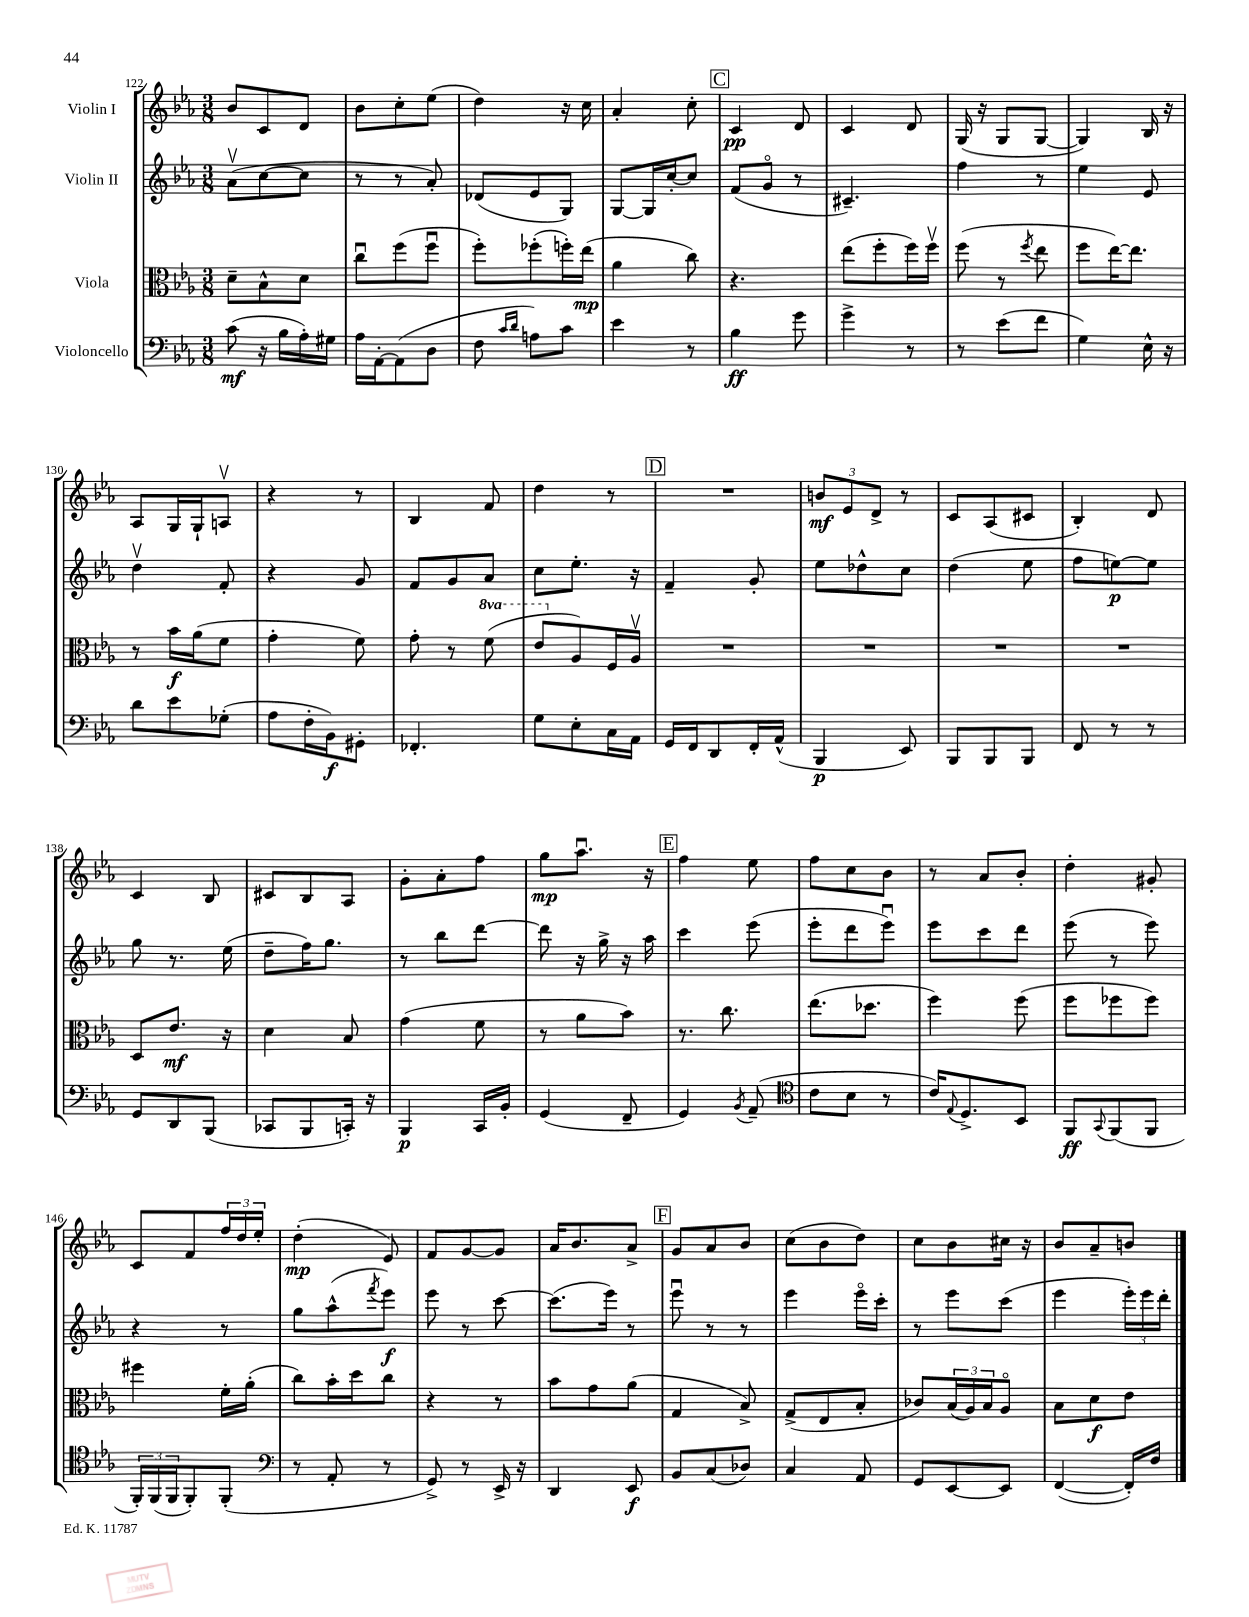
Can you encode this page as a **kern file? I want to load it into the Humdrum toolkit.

**kern	**dynam	**kern	**dynam	**kern	**dynam	**kern	**dynam
*part4	*part4	*part3	*part3	*part2	*part2	*part1	*part1
*staff4	*staff4	*staff3	*staff3	*staff2	*staff2	*staff1	*staff1
*I"Violoncello	*	*I"Viola	*	*I"Violin II	*	*I"Violin I	*
*clefF4	*	*clefC3	*	*clefG2	*	*clefG2	*
*k[b-e-a-]	*	*k[b-e-a-]	*	*k[b-e-a-]	*	*k[b-e-a-]	*
*M3/8	*	*M3/8	*	*M3/8	*	*M3/8	*
=122	=122	=122	=122	=122	=122	=122	=122
(8c\	mf	8d~\L	.	(8a-v\L	.	8b-/L	.
16r	.	8B-^^\	.	[8cc\	.	8c/	.
16B-\LL	.	.	.	.	.	.	.
16A-'\)	.	8d\J	.	8cc\J]	.	8d/J	.
16G#X\JJ	.	.	.	.	.	.	.
=123	=123	=123	=123	=123	=123	=123	=123
16A-\LL	.	8ccu\L	.	8r	.	8b-\L	.
[16AA-'\J	.	.	.	.	.	.	.
(8AA-\]	.	(8ff\	.	8r	.	8cc'\	.
8D\J	.	8ffu\J	.	8a-'/)	.	(8ee-\J	.
=124	=124	=124	=124	=124	=124	=124	=124
8F\	.	8ff'\L)	.	(8d-X/L	.	4dd\)	.
16qqc/LL	.	.	.	.	.	.	.
16qqd/JJ	.	.	.	.	.	.	.
8An\L)	.	(8ff-X'\	.	8e-/	.	.	.
8c\J	.	16ffn'\L)	.	8G/J)	.	16r	.
.	.	(16ee-\JJ	mp	.	.	16cc\	.
=125	=125	=125	=125	=125	=125	=125	=125
4e-\	.	4a-\	.	[8G/L	.	4a-'/	.
.	.	.	.	16G/L]	.	.	.
.	.	.	.	[16cc'/J	.	.	.
8r	.	8cc\)	.	8cc/J]	.	8cc'\	.
!!LO:REH:place=s1:t=C
=126	=126	=126	=126	=126	=126	=126	=126
4B-\	ff	4.r	.	(8f/L	.	4c/	pp
.	.	.	.	8g/J	.	.	.
8g\	.	.	.	8r	.	8d/	.
=127	=127	=127	=127	=127	=127	=127	=127
4g^\	.	(8ee-\L	.	4.c#X~/)	.	4c/	.
.	.	8ff'\	.	.	.	.	.
8r	.	16ff\L)	.	.	.	8d/	.
.	.	16ffv\JJ	.	.	.	.	.
=128	=128	=128	=128	=128	=128	=128	=128
8r	.	(8ff\	.	4ff\	.	(16G/	.
.	.	.	.	.	.	16r	.
(8e-\L	.	8r	.	.	.	8G/L	.
.	.	8qff/	.	.	.	.	.
8f\J	.	8ee-\	.	8r	.	[8G/J	.
=129	=129	=129	=129	=129	=129	=129	=129
4G\)	.	8ff\L	.	4ee-\	.	4G/])	.
.	.	[16ee-\K)	.	.	.	.	.
.	.	8.ee-\J]	.	.	.	.	.
16E-^^\	.	.	.	8e-/	.	16B-/	.
16r	.	.	.	.	.	16r	.
!!LO:LB:g=z
=130	=130	=130	=130	=130	=130	=130	=130
8d\L	.	8r	.	4ddv\	.	8A-/L	.
8e-\	.	16b-\LL	f	.	.	16G/L	.
.	.	(16a-\J	.	.	.	16G`/J	.
(8G-X'\J	.	8f\J	.	8f'/	.	8Anv/J	.
=131	=131	=131	=131	=131	=131	=131	=131
8A-\L	.	4g'\	.	4r	.	4r	.
16F'\L	.	.	.	.	.	.	.
16BB-\J)	f	.	.	.	.	.	.
8GG#X'\J	.	8f\)	.	8g/	.	8r	.
=132	=132	=132	=132	=132	=132	=132	=132
4.FF-X'/	.	8g'\	.	8f/L	.	4B-/	.
.	.	8r	.	8g/	.	.	.
*	*	*8va	*	*	*	*	*
.	.	(8ff\	.	8a-/J	.	8f/	.
=133	=133	=133	=133	=133	=133	=133	=133
8G\L	.	8ee-/L	.	8cc\L	.	4dd\	.
*	*	*X8va	*	*	*	*	*
8E-'\	.	8A-/)	.	8.ee-'\J	.	.	.
16C\L	.	16F/L	.	.	.	8r	.
16AA-\JJ	.	16A-v/JJ	.	16r	.	.	.
!!LO:REH:place=s1:t=D
=134	=134	=134	=134	=134	=134	=134	=134
16GG/LL	.	4.r	.	4f~/	.	4.r	.
16FF/J	.	.	.	.	.	.	.
8DD/	.	.	.	.	.	.	.
16FF'/L	.	.	.	8g'/	.	.	.
(16AA-^^/JJ	.	.	.	.	.	.	.
=135	=135	=135	=135	=135	=135	=135	=135
4BBB-/	p	4.r	.	8ee-\L	.	12bn/L	mf
.	.	.	.	.	.	12e-/	.
.	.	.	.	8dd-X^^\	.	.	.
.	.	.	.	.	.	12d^/J	.
8EE-/)	.	.	.	8cc\J	.	8r	.
=136	=136	=136	=136	=136	=136	=136	=136
8BBB-/L	.	4.r	.	(4dd\	.	8c/L	.
8BBB-/	.	.	.	.	.	(8A-/	.
8BBB-/J	.	.	.	8ee-\	.	8c#X/J	.
=137	=137	=137	=137	=137	=137	=137	=137
8FF/	.	4.r	.	8ff\L	.	4B-'/)	.
8r	.	.	.	[8een\)	p	.	.
8r	.	.	.	8ee\J]	.	8d/	.
!!LO:LB:g=z
=138	=138	=138	=138	=138	=138	=138	=138
8GG/L	.	8D/L	.	8gg\	.	4c/	.
8DD/	.	8.e-/J	mf	8.r	.	.	.
(8BBB-/J	.	.	.	.	.	8B-/	.
.	.	16r	.	(16ee-\	.	.	.
=139	=139	=139	=139	=139	=139	=139	=139
8CC-X/L	.	4d\	.	8dd~\L	.	8c#X/L	.
8BBB-/	.	.	.	16ff\K)	.	8B-/	.
.	.	.	.	8.gg\J	.	.	.
16CCn'/Jk)	.	8B-/	.	.	.	8A-/J	.
16r	.	.	.	.	.	.	.
=140	=140	=140	=140	=140	=140	=140	=140
4BBB-/	p	(4g\	.	8r	.	8g'\L	.
.	.	.	.	8bb-\L	.	8a-'\	.
16CC/LL	.	8f\	.	[8ddd\J	.	8ff\J	.
16BB-'/JJ	.	.	.	.	.	.	.
=141	=141	=141	=141	=141	=141	=141	=141
(4GG/	.	8r	.	8ddd\]	.	8gg\L	mp
.	.	8a-\L	.	16r	.	8.aa-u\J	.
.	.	.	.	16gg^\	.	.	.
8FF~/	.	8b-\J)	.	16r	.	.	.
.	.	.	.	16aa-\	.	16r	.
!!LO:REH:place=s1:t=E
=142	=142	=142	=142	=142	=142	=142	=142
4GG/)	.	8.r	.	4ccc\	.	4ff\	.
.	.	8.cc\	.	.	.	.	.
8qBB-/	.	.	.	.	.	.	.
(8AA-~/	.	.	.	(8eee-\	.	8ee-\	.
=143	=143	=143	=143	=143	=143	=143	=143
*clefC4	*	*	*	*	*	*	*
8c\L	.	(8.ee-\L	.	8eee-'\L	.	8ff\L	.
8B-\J	.	.	.	8ddd\	.	8cc\	.
.	.	8.dd-X\J	.	.	.	.	.
8r	.	.	.	8eee-u\J)	.	8b-\J	.
=144	=144	=144	=144	=144	=144	=144	=144
16c/KL)	.	4ff\)	.	8eee-\L	.	8r	.
8qqE-/	.	.	.	.	.	.	.
8.D^/	.	.	.	.	.	.	.
.	.	.	.	8ccc\	.	8a-/L	.
8BB-/J	.	(8ff\	.	8ddd\J	.	8b-'/J	.
=145	=145	=145	=145	=145	=145	=145	=145
8FF/L	ff	8ff\L	.	(8eee-\	.	4dd'\	.
8qqGG/	.	.	.	.	.	.	.
(8FF/	.	8ff-X\	.	8r	.	.	.
8FF/J	.	8ff-\J)	.	8eee-\)	.	8g#X'/	.
!!LO:LB:g=z
=146	=146	=146	=146	=146	=146	=146	=146
24FF'/LL)	.	4ff#X\	.	4r	.	8c/L	.
(24FF/	.	.	.	.	.	.	.
24FF/J	.	.	.	.	.	.	.
8FF'/)	.	.	.	.	.	8f/	.
(8FF'/J	.	16f'\LL	.	8r	.	24ff/L	.
.	.	.	.	.	.	24dd/	.
.	.	(16a-'\JJ	.	.	.	.	.
.	.	.	.	.	.	24ee-'/JJ	.
=147	=147	=147	=147	=147	=147	=147	=147
*clefF4	*	*	*	*	*	*	*
8r	.	8cc\L)	.	8gg\L	.	(4dd'\	mp
8AA-'/	.	16b-'\L	.	(8aa-^^\	.	.	.
.	.	16dd\J	.	.	.	.	.
.	.	.	.	8qfff/	.	.	.
8r	.	8cc\J	.	8eee-\J)	f	8e-/)	.
=148	=148	=148	=148	=148	=148	=148	=148
8GG^/)	.	4r	.	8eee-\	.	8f/L	.
8r	.	.	.	8r	.	[8g/	.
16EE-^/	.	8r	.	[8ccc\	.	8g/J]	.
16r	.	.	.	.	.	.	.
=149	=149	=149	=149	=149	=149	=149	=149
4DD/	.	8b-\L	.	(8.ccc\L]	.	16a-/KL	.
.	.	.	.	.	.	8.b-/	.
.	.	8g\	.	.	.	.	.
.	.	.	.	16eee-\Jk)	.	.	.
8EE-/	f	(8a-\J	.	8r	.	8a-^/J	.
!!LO:REH:place=s1:t=F
=150	=150	=150	=150	=150	=150	=150	=150
8BB-/L	.	4G/	.	8eee-u\	.	8g/L	.
(8C/	.	.	.	8r	.	8a-/	.
8D-X/J)	.	8B-^/)	.	8r	.	8b-/J	.
=151	=151	=151	=151	=151	=151	=151	=151
4C/	.	(8G^/L	.	4eee-\	.	(8cc\L	.
.	.	8E-/	.	.	.	8b-\	.
8AA-/	.	8B-'/J	.	16eee-\LL	.	8dd\J)	.
.	.	.	.	16ccc'\JJ	.	.	.
=152	=152	=152	=152	=152	=152	=152	=152
8GG/L	.	8c-X/L)	.	8r	.	8cc\L	.
[8EE-/	.	(24B-/L	.	8eee-\L	.	8b-\	.
.	.	24A-/)	.	.	.	.	.
.	.	24B-/J	.	.	.	.	.
8EE-/J]	.	8A-/J	.	(8ccc\J	.	16cc#X\Jk	.
.	.	.	.	.	.	16r	.
=153	=153	=153	=153	=153	=153	=153	=153
([4FF/	.	8B-\L	.	4eee-\	.	8b-/L	.
.	.	8d\	f	.	.	8a-~/	.
16FF'/LL])	.	8e-\J	.	24eee-'\LL)	.	8bn/J	.
.	.	.	.	24eee-\	.	.	.
16F/JJ	.	.	.	.	.	.	.
.	.	.	.	24ddd'\JJ	.	.	.
==	==	==	==	==	==	==	==
*-	*-	*-	*-	*-	*-	*-	*-
